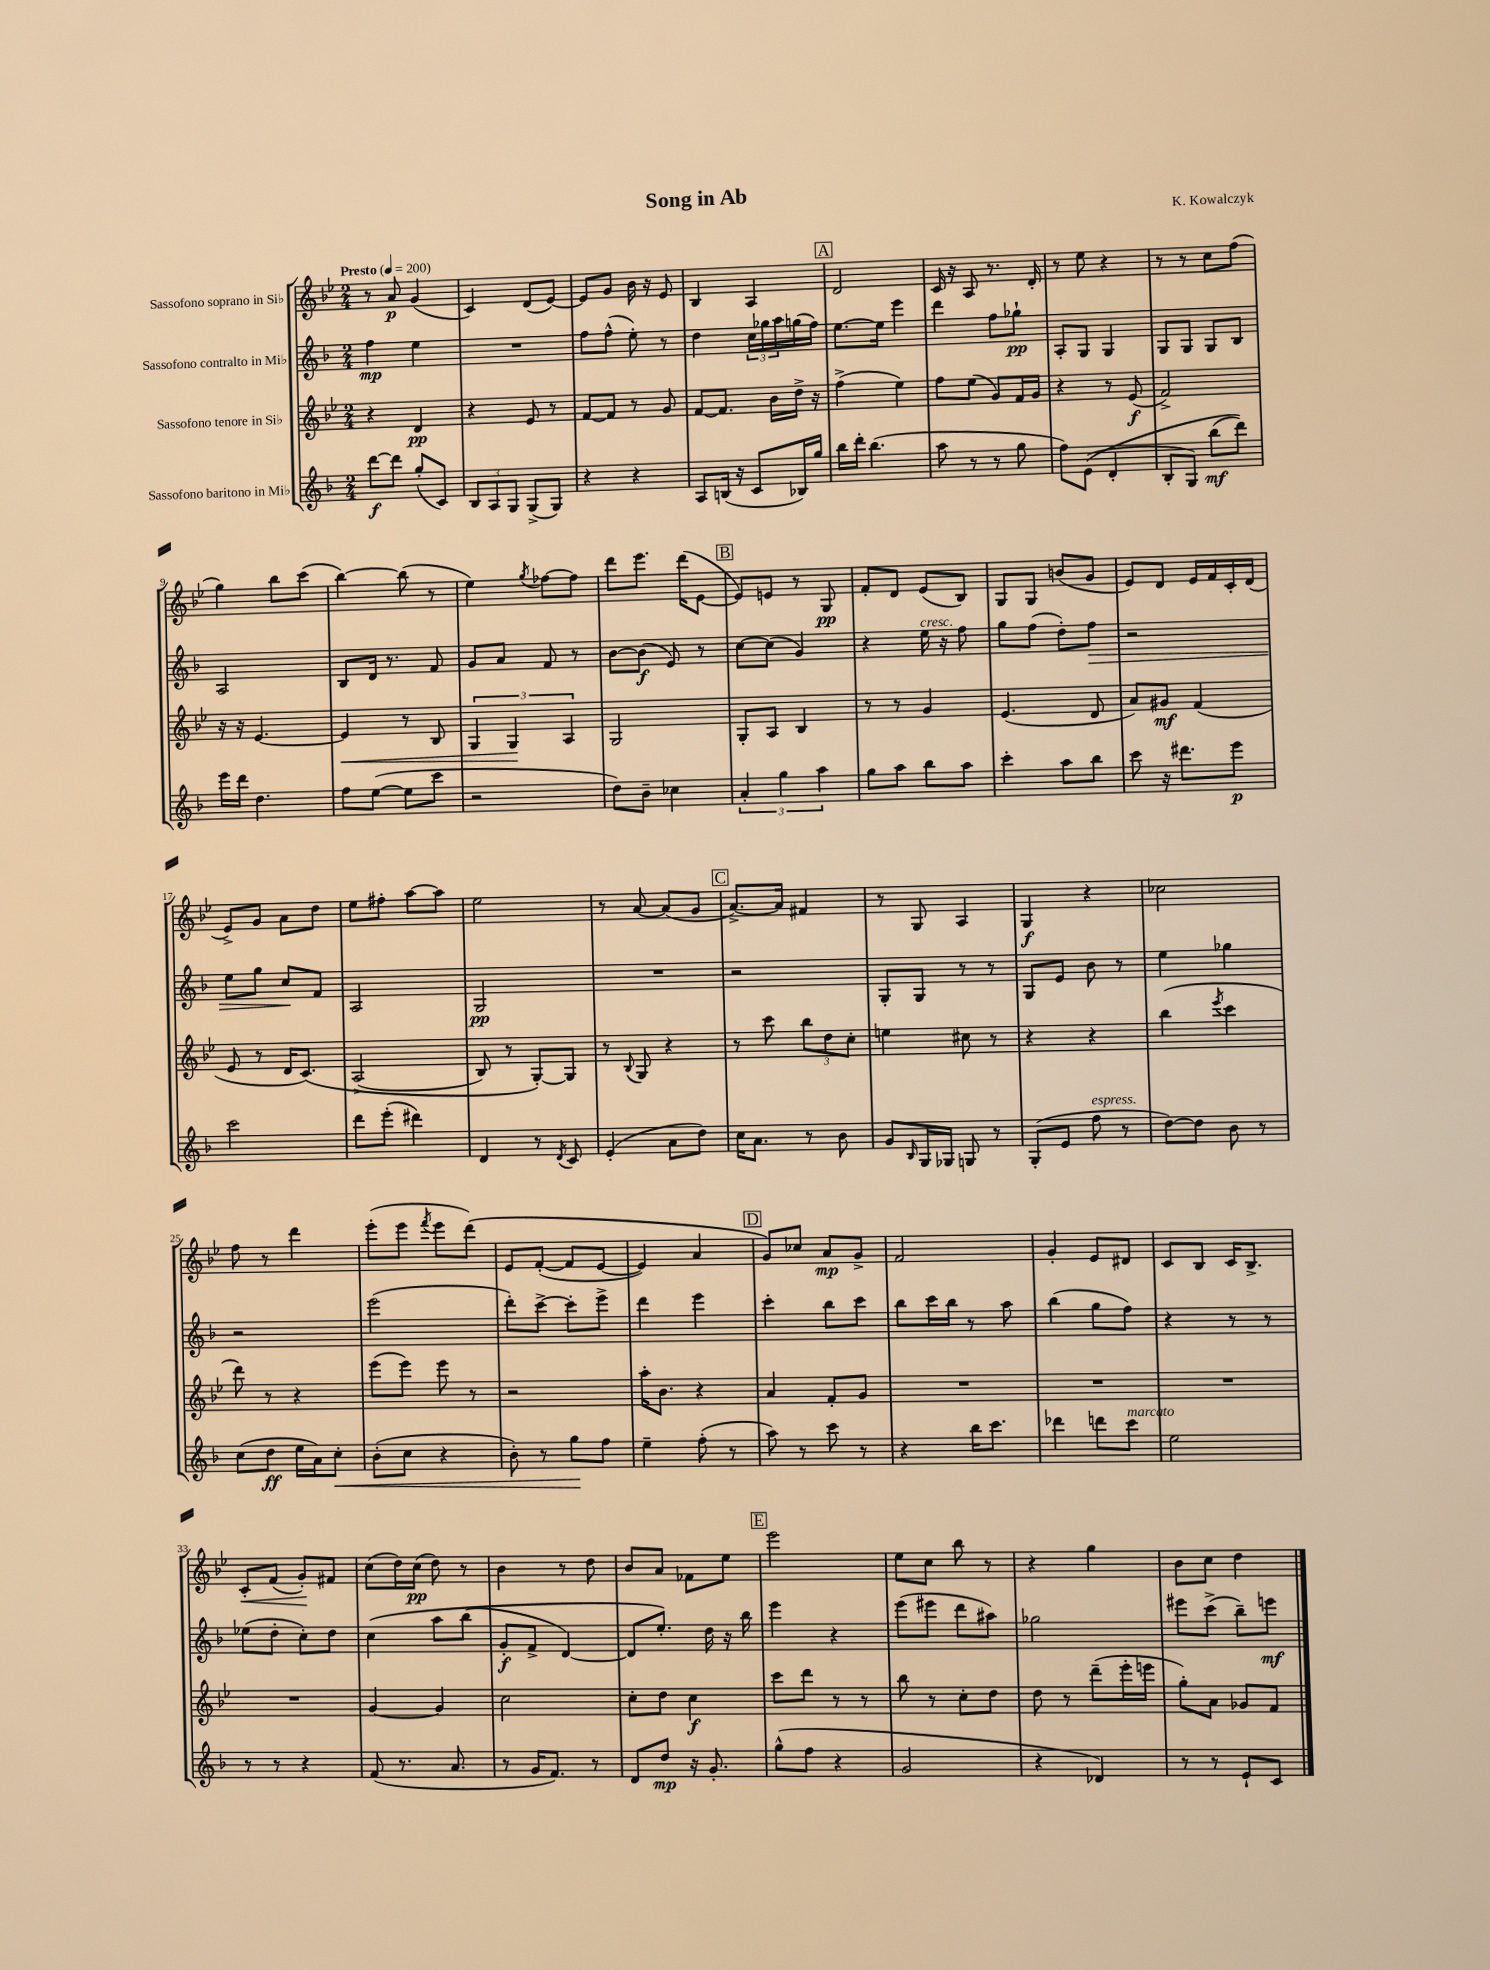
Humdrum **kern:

**kern	**kern	**kern	**kern
*staff4	*staff3	*staff2	*staff1
*clefG2	*clefG2	*clefG2	*clefG2
*k[b-]	*k[b-e-]	*k[b-]	*k[b-e-]
*M2/4	*M2/4	*M2/4	*M2/4
*MM200	*MM200	*MM200	*MM200
[8ddd\L	4r	4ff\	8r
8ddd\]J	.	.	8a/
(8gg'/L	4d/	4ee\	(4g/
8c/J)	.	.	.
=	=	=	=
12B-/L	4r	2r	4c/)
12A/	.	.	.
12G/J	.	.	.
(8G^/L	8e-/	.	(8d/L
8G/J)	8r	.	[8e-/J)
=	=	=	=
4r	[8f/L	8ff\L	8e-/]L
.	8f/]J	(8ff^^\J	8g/J
4r	8r	8ee'\)	16b-\
.	.	.	16r
.	8g/	8r	8e-/
=	=	=	=
8A/L	[8f/L	4dd\	4B-/
(16B/Jk	8.f/]J	.	.
16r	.	.	.
8c/L	.	24cc\LL	4A/
.	.	24gg-\	.
.	16b-\LL	.	.
.	.	24aa\	.
16B-/L)	16dd^\JJ	(16gg\	.
16gg/JJ	16r	16ff\JJ)	.
=	=	=	=
16bb-\LL	(4ff^\	[8.ee\L	2d/
16ddd'\JJ	.	.	.
(4.bb-\	.	.	.
.	.	16ee\]Jk	.
.	4ee-\)	4eee\	.
=	=	=	=
8aa\	8ff\L	4ddd\	16c/
.	.	.	16r
8r	(8ee-\J	.	8A/
8r	8g/L)	8ff\L	8.r
8gg\	16f/L	8gg-`\J	.
.	16g/JJ	.	16d'/
=	=	=	=
8ff\L)	4r	8A'/L	8r
&((8e\J	.	8G/J	8ee-\
4d'/	8r	4G/	4r
.	(8e-/	.	.
=	=	=	=
8B-'/L	2f^/)	8G/L	8r
8G/J)	.	8G/J	8r
(8bb-\L	.	8G/L	8cc\L
8ddd\J)&)	.	8B-/J	(8ff\J
=	=	=	=
16eee\LL	16r	2A/	4gg\)
16ddd\JJ	16r	.	.
4.dd\	[4.e-/	.	.
.	.	.	8bb-\L
.	.	.	(8ccc\J
=	=	=	=
8ff\L	4e-/]	8B-/L	[4bb-\)
([8ee\J	.	16d/Jk	.
.	.	8.r	.
8ee\]L	8r	.	(8bb-\]
8ccc\J	8B-/	8f/	8r
=	=	=	=
2r	6G/	8g/L	4ee-\)
.	.	8a/J	.
.	6G/	.	.
.	.	.	8qgg/
.	.	8f/	[8ff-\L
.	6A/	.	.
.	.	8r	8ff-\]J
=	=	=	=
8dd\L)	2G/	[8b-\L	8ddd\L
8b-~\J	.	(8b-\]J	8.eee-\J
4cc-\	.	8e/)	.
.	.	.	(16ddd\LK
.	.	8r	[8e-\J
=	=	=	=
6a'/	8G'/L	[8cc\L	8e-/]L)
.	8A/J	(8cc\]J	8e/J
6gg\	.	.	.
.	4B-/	4g/)	8r
6aa\	.	.	.
.	.	.	8G/
=	=	=	=
8gg\L	8r	4r	8f'/L
8aa\J	8r	.	8d/J
8bb-\L	4g/	16ee\	(8e-/L
.	.	16r	.
8aa\J	.	8ff\	8B-/J)
=	=	=	=
4ccc'\	(4.e-/	8gg\L	8G/L
.	.	(8ff\J	8G/J
8aa\L	.	8dd'\L)	(8b/L
8bb-\J	8d/	8ff\J	8g/J
=	=	=	=
8ccc\	8a/L)	2r	8e-/L)
16r	8g#/J	.	8d/J
8.ddd#\L	.	.	.
.	(4f/	.	16e-/LL
.	.	.	16f/
8eee\J	.	.	16c'/
.	.	.	(16d/JJ
=	=	=	=
2ccc\	8e-/	8ee\L	8e-^/L)
.	8r	8gg\J	8g/J
.	16d/LK	8cc/L	8a\L
.	&(8.c/J)	.	.
.	.	8f/J	8dd\J
=	=	=	=
8ddd\L	(2A^/	2A/	8ee-\L
(8eee'\J	.	.	8ff#'\J
4ddd#\)	.	.	[8aa\L
.	.	.	8aa\]J
=	=	=	=
4d/	8B-/)	2G/	2ee-\
.	8r	.	.
8r	[8G'/L&)	.	.
8qd/	.	.	.
8c/	8G/]J	.	.
=	=	=	=
(4e'/	8r	2r	8r
.	8qqB-/	.	.
.	8G/	.	[8a/
8a\L	4r	.	(8a/]L
8dd\J)	.	.	8g/J
=	=	=	=
16cc\LK	8r	2r	[8.a^/L)
8.a\J	.	.	.
.	8ccc\	.	.
.	.	.	16a/]Jk
8r	12bb-\L	.	4f#/
.	12dd\	.	.
8b-\	.	.	.
.	12cc'\J	.	.
=	=	=	=
8g/L	4ee\	8G'/L	8r
16qqB-/	.	.	.
16G/L	.	8G/J	8G/
16G-/JJ	.	.	.
8G/	8cc#\	8r	4A/
8r	8r	8r	.
=	=	=	=
(8G'/L	4r	8G/L	4G/
8e/J	.	8e/J	.
8ff\	4r	8b-\	4r
8r	.	8r	.
=	=	=	=
[8dd\L)	(4bb-\	4ee\	2cc-\
8dd\]J	.	.	.
.	8qeee-/	.	.
8b-\	4ccc\	4gg-\	.
8r	.	.	.
=	=	=	=
(8cc\L	8ddd\)	2r	8ff\
8dd\J	8r	.	8r
16ee\LL	4r	.	4ddd\
16a\J)	.	.	.
8cc'\J	.	.	.
=	=	=	=
(8b-'\L	(8eee-\L	(2eee\	(8eee-'\L
8cc\J	8eee-\J)	.	8eee-\J
.	.	.	8qfff/
4r	8eee-\	.	8eee-\L
.	8r	.	&(8ddd\J)
=	=	=	=
8b-'\)	2r	8ddd'\L)	8e-/L
8r	.	[8ccc^\J	([8f'/J
8gg\L	.	8ccc'\]L	8f/]L
8ff\J	.	8eee^\J	[8e-/J
=	=	=	=
4ee~\	16aa'\LK	4ddd\	4e-/])
.	8.b-\J	.	.
(8ff'\	4r	4eee\	4a/
8r	.	.	.
=	=	=	=
8aa\)	4a/	4ccc'\	8g/L&)
8r	.	.	8cc-/J
8ccc\	8f'/L	8bb-\L	8a/L
8r	8g/J	8ccc\J	8g^/J
=	=	=	=
4r	2r	8bb-\L	2f/
.	.	16ccc\L	.
.	.	16bb-\JJ	.
16bb-\LK	.	8r	.
8.ccc\J	.	.	.
.	.	8aa\	.
=	=	=	=
4ddd-\	2r	(4bb-\	4g'/
8ddd\L	.	8gg\L	8e-/L
8ccc\J	.	8ff\J)	8d#/J
=	=	=	=
2ee\	2r	4r	8c/L
.	.	.	8B-/J
.	.	8r	16c/LK
.	.	.	8.B-^/J
.	.	8r	.
=	=	=	=
8r	2r	(8ee-\L	8c'/L
8r	.	8dd'\J	(8f/J
4r	.	8cc'\L)	8g'/L)
.	.	8dd\J	8f#/J
=	=	=	=
(8f/	[4g/	&(4cc\	(8cc\L
8.r	.	.	16dd\L)
.	.	.	(16cc\JJ
.	4g/]	8aa\L	8dd\)
8.a/	.	.	.
.	.	(8bb-\J	8r
=	=	=	=
8r	2cc\	8g'/L	4b-\
16g/LK	.	8f^/J	.
8.f/J)	.	.	.
.	.	[4d/)	8r
8r	.	.	8dd\
=	=	=	=
8d/L	8cc'\L	8d/]L	8b-/L
8dd/J	8dd\J	8.ee'/J&)	8a/J
16r	4cc\	.	8f-\L
8.g'/	.	16dd\	.
.	.	16r	8ee-\J
.	.	16bb-\	.
=	=	=	=
(8gg^^\L	8ccc\L	4eee\	2eee-\
8ff\J	8ddd\J	.	.
4r	8r	4r	.
.	8r	.	.
=	=	=	=
2g/	8bb-\	(8eee\L	8ee-\L
.	8r	8eee#\J	8cc\J
.	8cc'\L	8ddd\L	8bb-\
.	8dd\J	8aa#\J)	8r
=	=	=	=
4r	8dd\	2gg-\	4r
.	8r	.	.
4d-/)	(8ddd~\L	.	4gg\
.	16eee-'\L	.	.
.	16eee\JJ	.	.
=	=	=	=
8r	8gg'\L)	8eee#\L	8b-\L
8r	8a\J	(8ccc^\J	8cc\J
8e`/L	8g-/L	8bb-~\L)	4dd\
8c/J	8f/J	8eee\J	.
==	==	==	==
*-	*-	*-	*-
